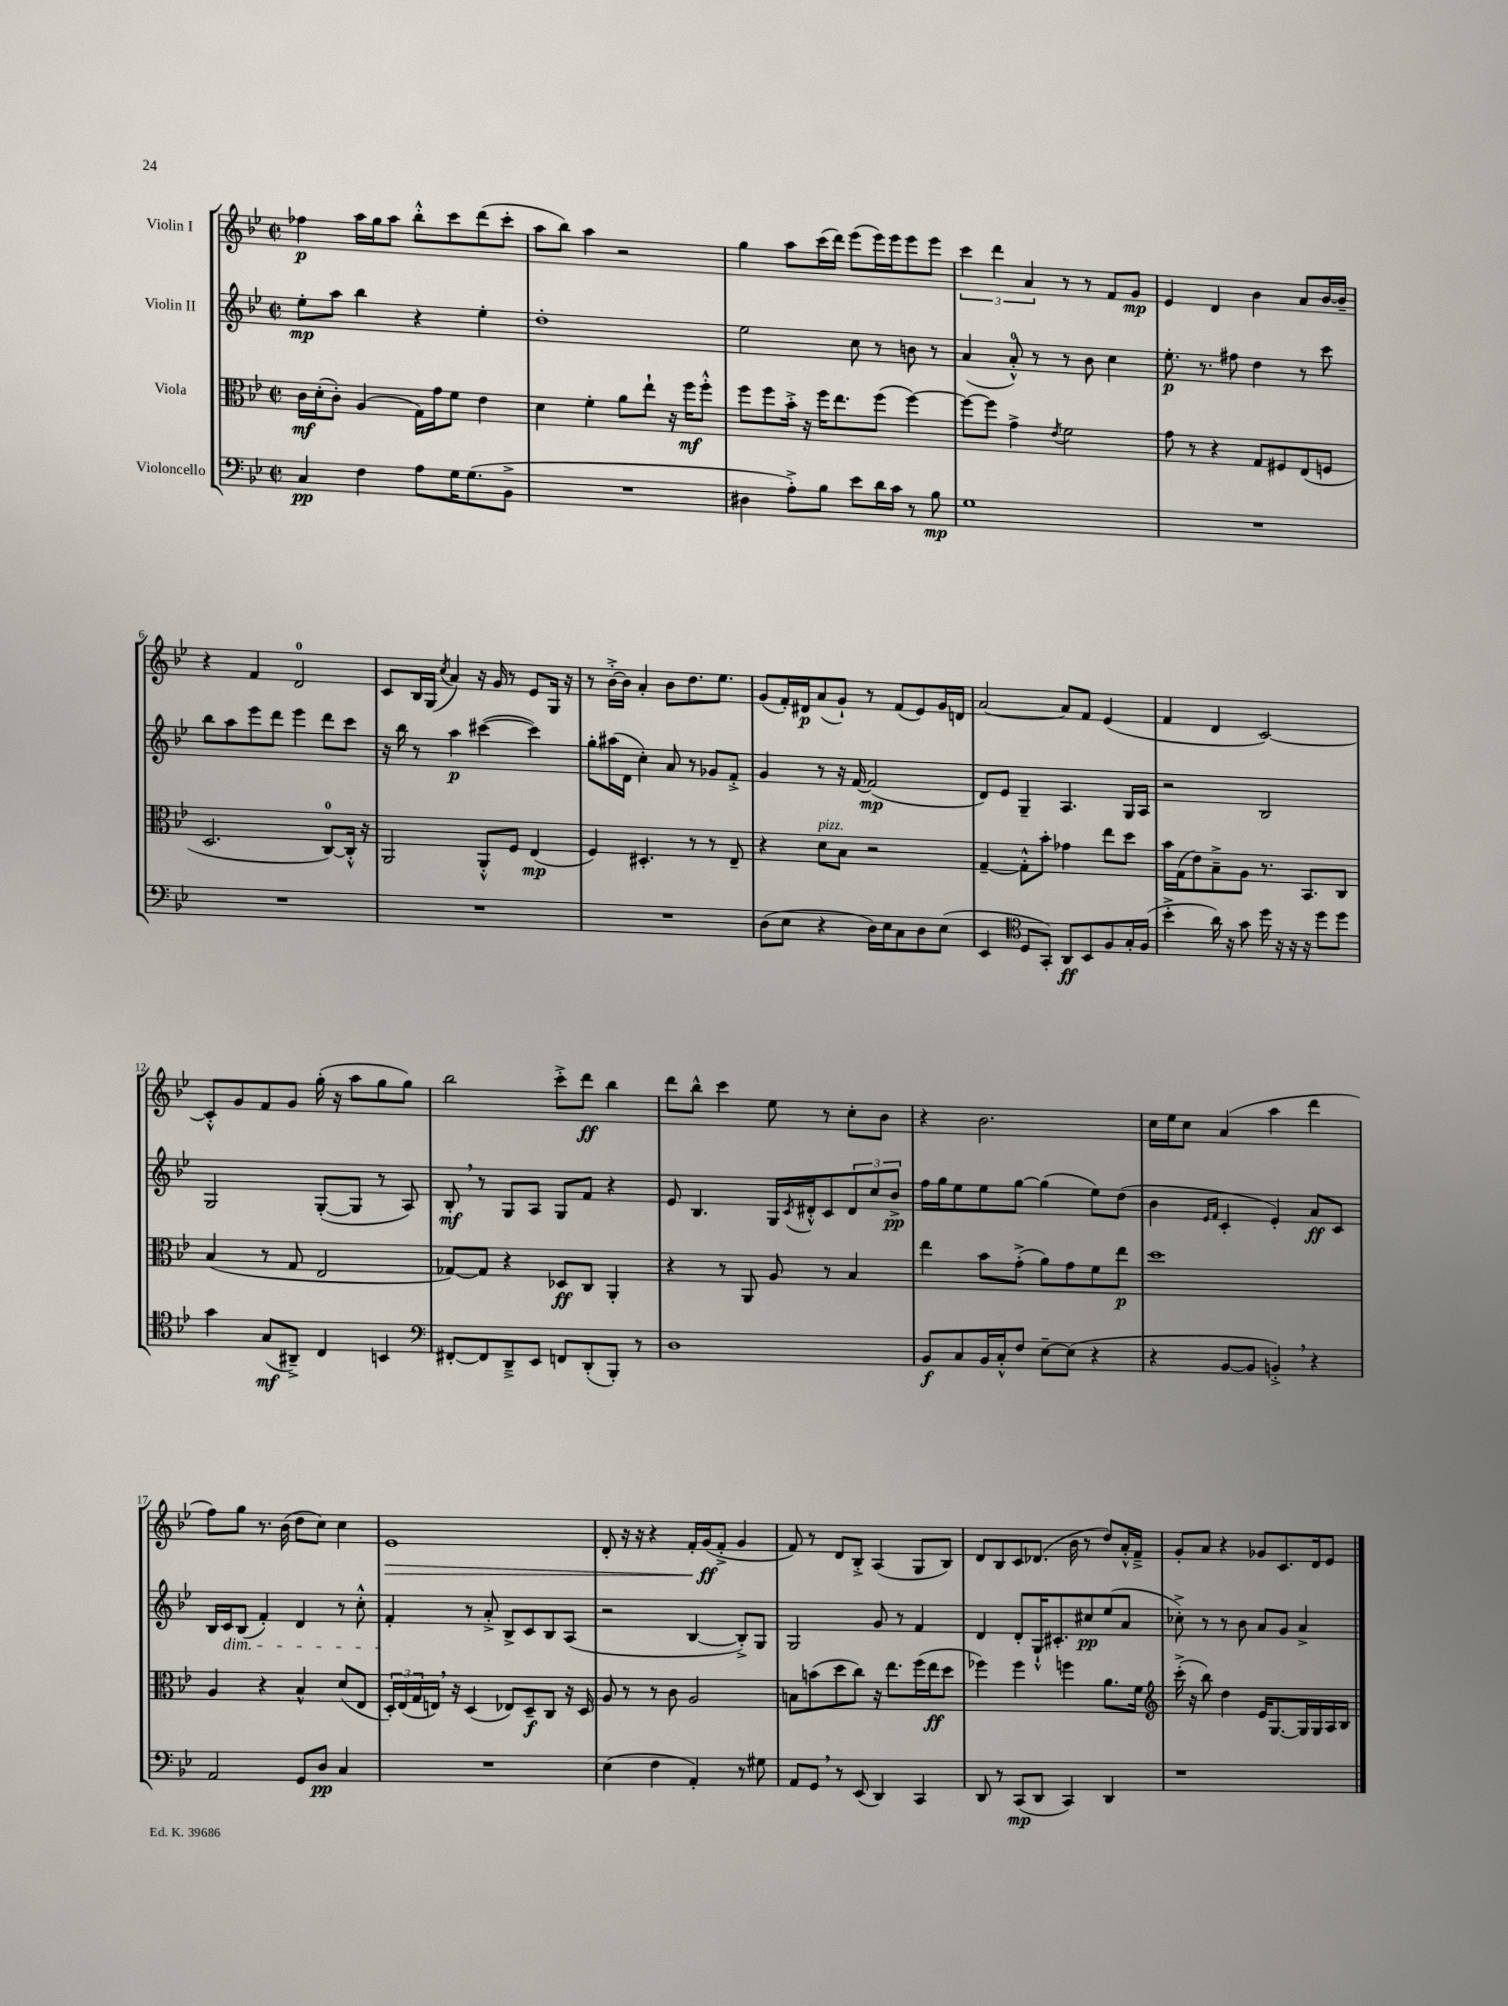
<<
\new StaffGroup <<
\new Staff = "s0" \with { instrumentName = "Violin I" } {
    \clef treble \key bes \major \defaultTimeSignature \time 2/2
    fes''4\p a''16 g''16 a''8 bes''8-.-^ c'''8 d'''8( c'''8-. |
    a''8 bes''8) a''4 r2 |
    g''4 a''8 c'''16( d'''16) ees'''8( ees'''16) ees'''16 ees'''8 ees'''8 |
    \tuplet 3/2 { c'''4 d'''4 a'4 } r8 r8 f'8 g'8\mp |
    ees'4 d'4 bes'4 a'8 bes'16~ bes'16-- |
    r4 f'4 d'2-0 |
    c'8 bes16 g16( \acciaccatura { c''8 } a'4) r16 g'16 r8 ees'8 g16 r16 |
    r8 bes'16~-.-> bes'16 a'4-. bes'8 d''8. ees''8. |
    g'8( f'16-.) dis'16\p a'8( g'8-!) r8 f'8( ees'8) g'16 d'16 |
    a'2~ a'8 f'8 ees'4( |
    f'4 d'4 c'2~) |
    c'8-.-^ g'8 f'8 g'8 g''16-.( r16 a''8 g''8 g''8) |
    bes''2 c'''8-.-> d'''8\ff bes''4 |
    d'''8 bes''8-^ c'''4 ees''8 r8 c''8-. bes'8 |
    r4 bes'2. |
    c''16 ees''16 c''8 a'4( a''4 d'''4 |
    f''8) g''8 r8. bes'16( d''8 c''8) c''4 |
    ees'1\> |
    d'8-. r16 r16 r4 f'16-. g'16\ff\!( f'8-.-> g'4 |
    f'8) r8 d'8 bes8-.-> a4( g8 bes8) |
    d'8 bes8 c'8 des'8.( bes'16 r8 d''8) a'16-.-^ f'16---> |
    g'8-. a'8 r4 ges'8 c'8. d'16 ees'8 \bar "|." |
}
\new Staff = "s1" \with { instrumentName = "Violin II" } {
    \clef treble \key bes \major \defaultTimeSignature \time 2/2
    ees''8-.\mp a''8 bes''4 r4 ees''4-. |
    d''1-. |
    ees''2 c''8 r8 b'8 r8 |
    a'4( a'8-0-.-^) r8 r8 bes'8 c''4 |
    ees''8.-.\p r8. fis''8 d''4 r8 c'''8 |
    bes''8 a''8 ees'''8 d'''8 ees'''4 d'''8 c'''8 |
    r16 bes''16 r8 a''4\p cis'''4~( cis'''4) |
    g''8-. ais''16( d'16 c''4-.) a'8 r8 ges'8 f'8-.-> |
    g'4 r8 r16 f'16~ f'2\mp( |
    d'8) ees'8 g4-- a4. g16 a16 |
    r2 bes2 |
    g2 g8~-.( g8 r8 a8) |
    bes8-.\mf \breathe r8 g8 a8 g8 f'8 r4 |
    ees'8 bes4. g16 \acciaccatura { c'8 } dis'16-.-^ c'8 \tuplet 3/2 { dis'8 c''8 bes'8->\pp } |
    f''16 g''16 ees''8 ees''8 g''8~ g''4( ees''8) d''8( |
    bes'4 \grace { ees'16 f'16 } c'4-. ees'4-.) a'8\ff c'8 |
    bes16 c'16\dim bes8( f'4-.) d'4 r8 c''8-.-^ |
    f'4-.\! r8 a'8-.-> bes8-> c'8 bes8 a8( |
    r2 bes4~ bes8-.->) g8 |
    g2 g'8 r8 f'4 |
    d'4 d'8-. g16-!-^ cis'8.-. cis''8\pp ees''8( a'8 |
    ces''8-.->) r8 r8 bes'8 a'8 g'8 a'4-> \bar "|." |
}
\new Staff = "s2" \with { instrumentName = "Viola" } {
    \clef alto \key bes \major \defaultTimeSignature \time 2/2
    c'16\mf d'16-.( c'8-.) a4( g16) g'16 f'8 ees'4 |
    d'4 f'4-. a'8 ees''8-! r16 f''16\mf f''8-.-^ |
    f''8 f''8 bes'16-.-> r16 f''16 ees''8. f''8( f''4~) |
    f''8~ f''8 g'4-> \acciaccatura { ees'8 } f'2 |
    g'8 r8 r4 g8 fis8 ees8( f8 |
    d2. c8-0~) c16-.-^ r16 |
    a,2 a,8-.-^ f8 ees4\mp( |
    f4) dis4.-. r8 r8 ees8-- |
    r4 d'8^\markup { \italic "pizz." } bes8 r2 |
    g4~-- g8-.-^ bes'8-. ges'4 ees''8 d''8 |
    bes'16 g16( ees'8) bes8---> a8 r8. bes,8. c8 |
    bes4( r8 g8 ees2 |
    ges8~) ges8 r4 des8\ff c8 a,4-. |
    r4 r8 a,8 a8 r8 bes4 |
    ees''4 bes'8 g'8-.->( a'8) g'8 f'8 ees''8\p |
    d''1 |
    a4 r4 bes4-^ d'8( ees8 |
    \tuplet 3/2 { d16-.) ees16( g16 } e16) \breathe r16 d4( ees8) d8--\f c8 r16 d16 |
    a8 r8 r8 c'8 a2 |
    b8 b'8( d''8 c''8) r16 ees''8. f''16( ees''16\ff d''8 |
    fes''4) fes''4 f''4 a'8. f'16 |
    \clef treble c'''16-.->( r16 bes''8) d''4 ees'16 g8.~ g16 g16 a16 bes16 \bar "|." |
}
\new Staff = "s3" \with { instrumentName = "Violoncello" } {
    \clef bass \key bes \major \defaultTimeSignature \time 2/2
    c4\pp f4 a8 g16 g8.( bes,8-> |
    R1 |
    dis4 a8-.->) bes8 ees'8 d'16 c'16 r8 bes8\mp |
    g1 |
    R1 |
    R1 |
    R1 |
    R1 |
    d8( ees8 r4 d16) ees16 c8 d8 ees8( |
    ees,4 \clef tenor d8 g,8-.) a,8\ff bes,8 f8 g16-. f16( |
    bes'4-.-> a'16) r16 g'8 d''16 r16 r16 r16 d''8 d''8 |
    g'4 g8\mf( ais,8--->) c4 b,4 |
    \clef bass fis,8~-. fis,8 d,8---> ees,8 f,8 d,8-.( bes,,8-.) r8 |
    d1 |
    bes,8\f c8 bes,16 c16-.-^ f8 ees8~-- ees8( r4 |
    r4 bes,8~ bes,8 b,4-.->) \breathe r4 |
    a,2 g,8 d8\pp c4 |
    R1 |
    ees4( f4 a,4-.) r8 gis8 |
    a,8 g,8 \breathe r8 ees,8( d,4) c,4 |
    d,8 r8 c,8\mp( d,8 c,4) d,4 |
    r1 \bar "|." |
}
>>
>>
